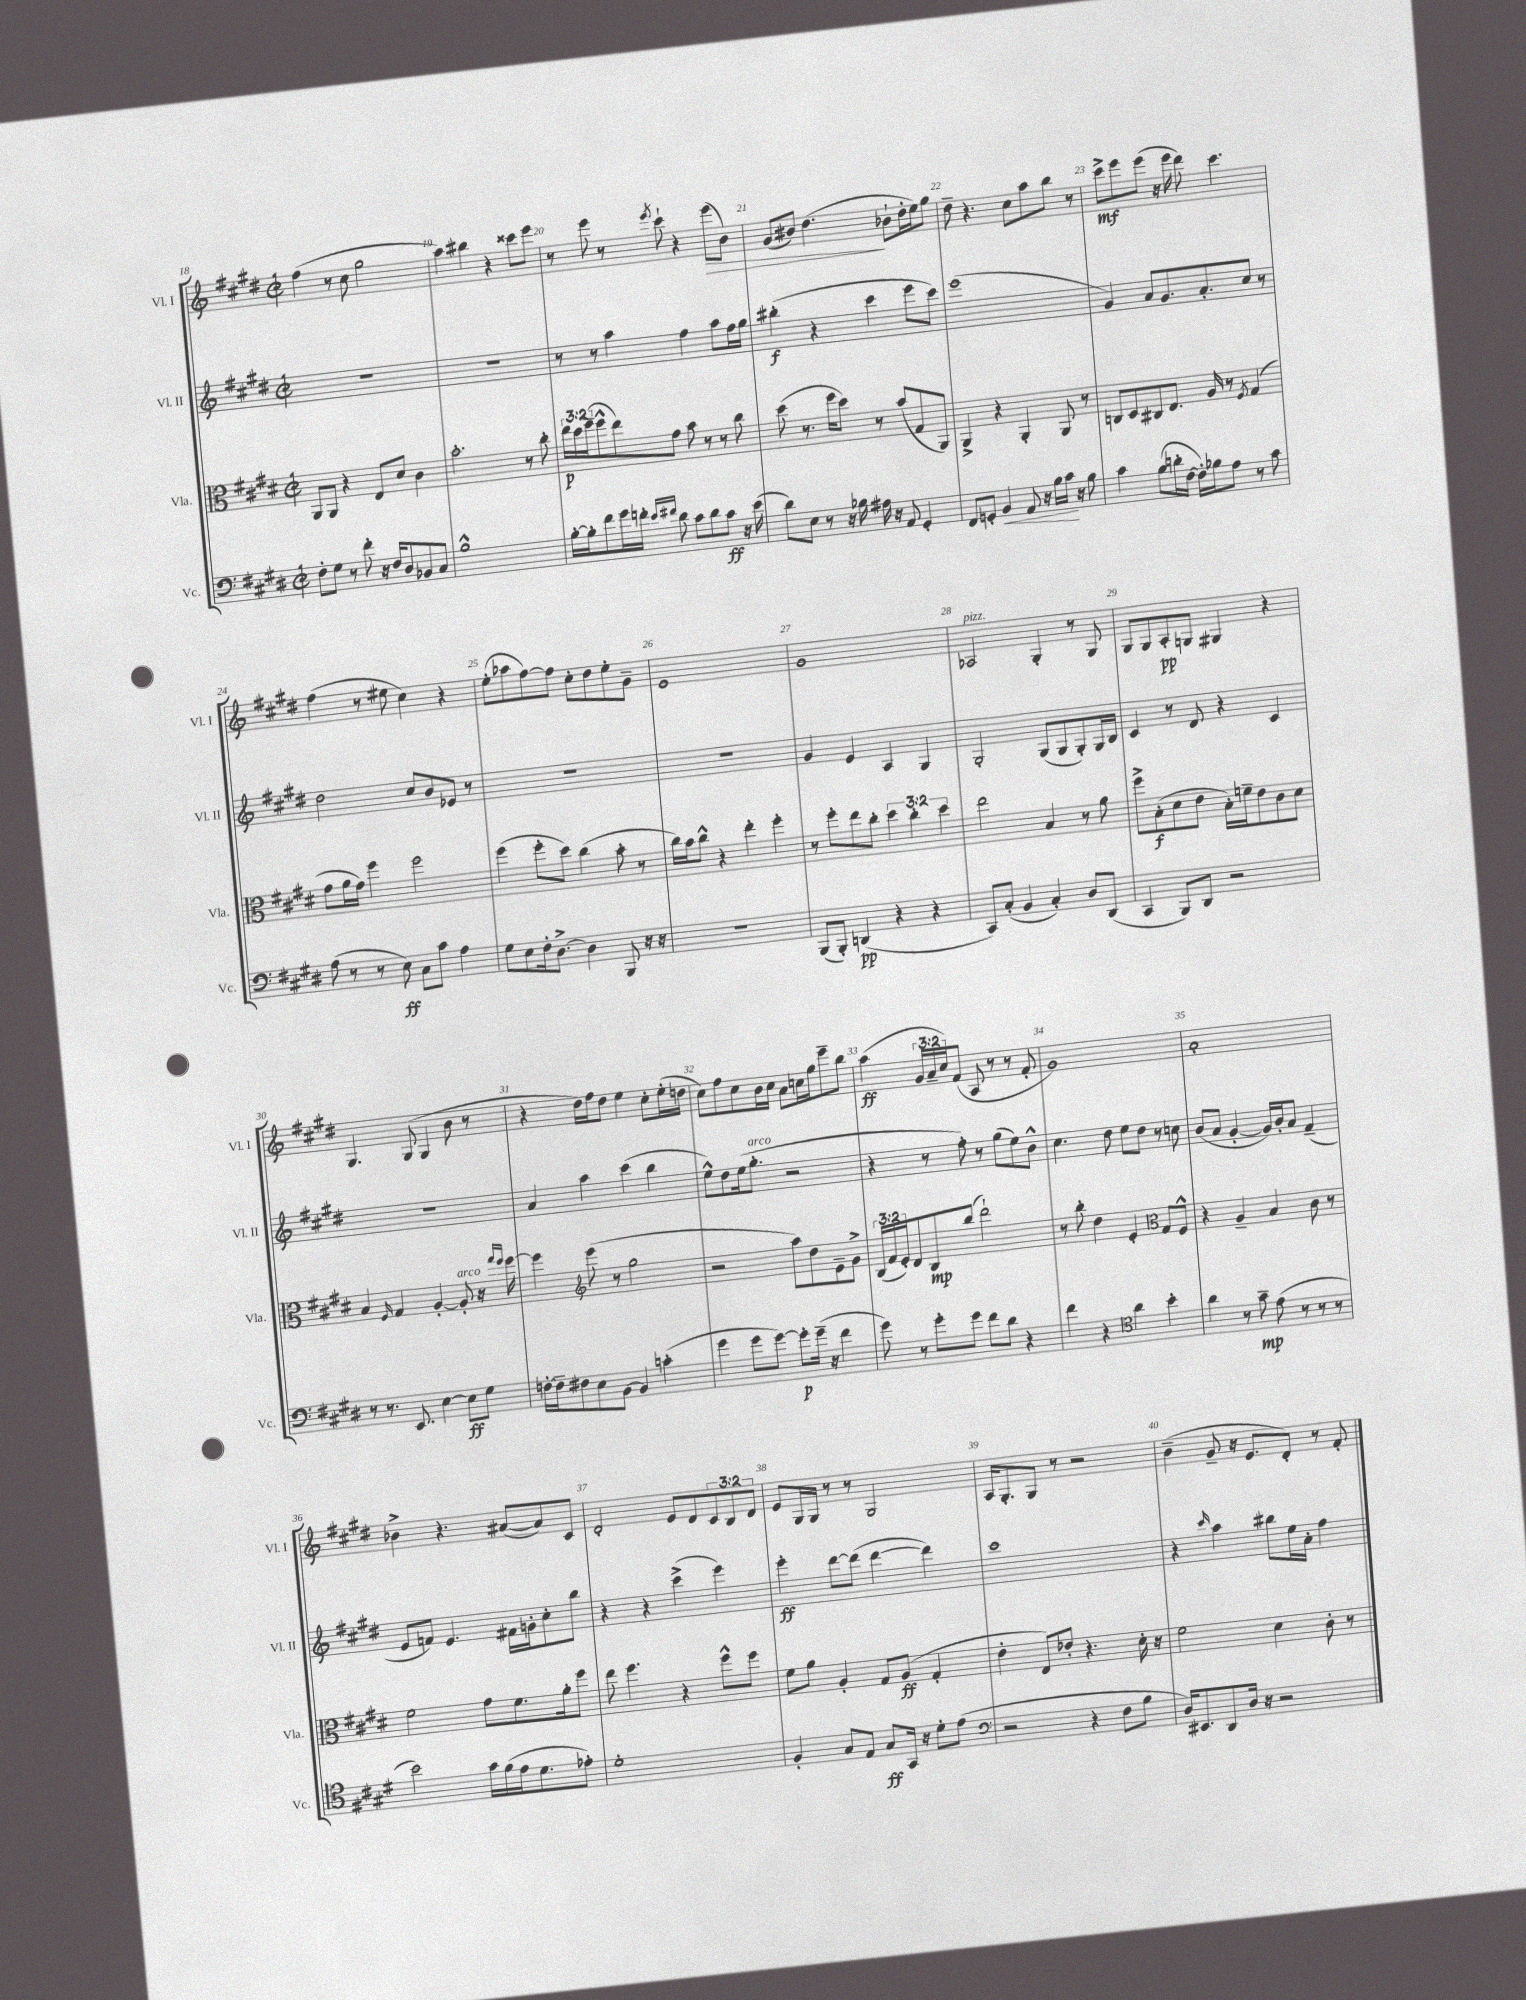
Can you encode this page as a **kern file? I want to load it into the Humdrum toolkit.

**kern	**kern	**kern	**kern
*staff4	*staff3	*staff2	*staff1
*clefF4	*clefC3	*clefG2	*clefG2
*k[f#c#g#d#]	*k[f#c#g#d#]	*k[f#c#g#d#]	*k[f#c#g#d#]
*M2/2	*M2/2	*M2/2	*M2/2
*met(c|)	*met(c|)	*met(c|)	*met(c|)
8F#'	8AA	1r	(4ff#
8G#	8AA	.	.
8r	4r	.	8r
8f#'	.	.	8cc#
16r	8E	.	2gg#
16F#	.	.	.
8D#	8d#	.	.
8BB-	4c#	.	.
8C#	.	.	.
=	=	=	=
1B^^	2.b'	1r	4aa)
.	.	.	4bb#
.	.	.	4r
.	8r	.	8ccc##
.	8cc#'	.	8eee
=	=	=	=
[16B'	24ee	8r	8r
.	24dd#	.	.
16B']	.	.	.
.	(24ff#~	.	.
8f#	8ff#^^	8r	8eee
16g#	8ee)	4aa	8r
16f'	.	.	.
16qqe	.	.	.
16qqf#	.	.	8qeee
8d#	8g#	.	8ccc#`
8c#	8b	4ff#	4r
8d#	8r	.	.
8c#	8r	8aa	(8eee
16r	8cc#	16ff#	8b)
(16e	.	16gg#	.
=	=	=	=
8d#)	(8dd#	(4bb#'	(8g#
8E	8.r	.	8b#)
8r	.	4r	(4.dd#
.	16ff#	.	.
16r	8dd#)	.	.
16B-	.	.	.
16A#	8r	4ccc#	.
16r	.	.	.
8AA	(8b	.	8b-`
4GG#'	8G#	8eee	16dd#'
.	.	.	16ee)
.	8AA)	8ccc#)	8gg#
=	=	=	=
8FF#	4AA^	(1eee	8dd#~
8GG'	.	.	4.r
4BB	4r	.	.
8AA	4AA'	.	8cc#
16r	.	.	8aa
16B	.	.	.
16c#	8AA	.	8bb
16r	.	.	.
8B	8r	.	8r
=	=	=	=
4c#	8C	4g#)	8ccc#^
.	8D#	.	8eee
(8B	8C#	8a	(8eee
16d'	8.E	8.g#	16r
[16F#	.	.	16eee
16F#'])	.	.	8ddd#)
16B-	16A	8.a'	.
8A	8r	.	4.ccc#
.	8qF#	.	.
8r	(4G#	8cc#	.
8c#	.	8r	.
=	=	=	=
(8A	8g#	2dd#	(4ff#
8r	16a	.	.
.	16g#)	.	.
8r	4ff#	.	8r
8E)	.	.	8ee#
8C#	2ff#	8cc#	4cc#)
8c#	.	8b	.
4A	.	8e-	4r
.	.	8r	.
=	=	=	=
8G#	(4ff#	1r	(8ee'
8E	.	.	8aa-
16F#'	8ff#'	.	[8ff#)
[8.D#^	.	.	.
.	8dd#)	.	8ff#]
4D#]	(4cc#	.	8cc#'
.	.	.	8dd#
8BBB	8b'	.	8ee'
16r	8r	.	8g#~
16r	.	.	.
=	=	=	=
1r	16cc#)	1r	1e
.	16b	.	.
.	8cc#^^	.	.
.	4r	.	.
.	4ee'	.	.
.	4ff#'	.	.
=	=	=	=
(8BBB	8r	4g#	1g#
8BBB')	8ff#'	.	.
(4DD	8ee	4e	.
.	8cc#'	.	.
4r	6dd#	4A	.
.	6cc#'	.	.
4r	.	4G#	.
.	6dd#	.	.
=	=	=	=
8CC#)	2ee	2G#'	2A-
(8C#'	.	.	.
4BB	.	.	.
4C#')	4B	(8G#	4G#'
.	.	8G#	.
8D#	8r	8G#')	8r
(8DD#	8a	16G#	8G#
.	.	16B	.
=	=	=	=
4CC#	8ff#^	4c#	8G#
.	(8B'	.	8G#
8BBB)	8d#	8r	8A'
8DD#	8e	8d#	8G
2r	16B')	4r	4G#
.	16f~	.	.
.	8e	.	.
.	8c#	4c#	4r
.	8d#	.	.
=	=	=	=
8r	4B	1r	4.G#
8.r	.	.	.
.	16qqF#	.	.
.	4G#	.	.
8.EE	.	.	.
.	.	.	(8G#
[4E	[4A'	.	4G#
8E]	8A']	.	8b
8G#	16r	.	8r
.	16qqgg#	.	.
.	16qqff#	.	.
.	[16ff#	.	.
=	=	=	=
[16F'	4ff#]	4a	4r
16F~]	.	.	.
8F#	.	.	.
*	*clefG2	*	*
8E	(8eee	4aa	16dd#)
.	.	.	16ff#
[8BB	8r	.	8dd#
4BB]	2gg#	(4ccc#	4ee
(4c'	.	4bb	8cc#'
.	.	.	(16ee'
.	.	.	16dd
=	=	=	=
4g#	2r	8ee^^)	8cc#)
.	.	8dd#	8ff#
8g#	.	(16ee	8cc#
.	.	8.gg#'	.
[8g#)	.	.	16b
.	.	.	16cc#
8g#']	8aa)	2r	8a
(16g#~	8dd#	.	16cc
16r	.	.	16gg#
4f#	8e~	.	8eee~
.	8g#^	.	8bb
=	=	=	=
8g#)	(24B	4r	(4aa
.	24f#	.	.
.	24e')	.	.
8r	8d#	.	.
8g#'	8B	8r	24g#
.	.	.	24a~
.	.	.	24cc#)
8g#	(8bb	8ff#')	(8f#
8f#	2ddd#`)	8r	8A
8d#	.	(8gg#	8r
4r	.	8ee)	8r
.	.	8b^^	8f#'
=	=	=	=
4f#	8r	4.cc#	1g#)
.	8bb'	.	.
4r	4dd#	.	.
.	.	8dd#	.
*clefC4	*	*	*
4a	4e'	8ee	.
.	.	8dd#	.
*	*clefC3	*	*
4b'	8G#	8r	.
.	8F#^^	8cc	.
=	=	=	=
4a	4r	(8b	1a'
.	.	8a	.
8r	4A~	[4g#'	.
8g#~	.	.	.
(8e	4B	16g#])	.
.	.	16b'	.
8r	.	8a	.
8r	8c#	(4f#~	.
8r	8r	.	.
=	=	=	=
2b)	2f#	8e	4b-^
.	.	8f)	.
.	.	4.e	4.r
16g#	8g#	.	.
(16f#	.	.	.
16e	8.f#	16f#	([8a#
8.d#	.	16g'	.
.	.	8cc#'	8a#])
.	16a'	.	.
8e-')	8ff#	8bb	8c#
=	=	=	=
1d#'	8ee	4r	2d#'
.	4.ff#	.	.
.	.	4r	.
.	4r	(4ccc#^	8e
.	.	.	8d#
.	8ff#^^	4eee)	12c#
.	.	.	12B
.	8ff#	.	.
.	.	.	12d#
=	=	=	=
4F#'	8f#	4eee'	8e
.	8a	.	16G#
.	.	.	16G#
8G#	4A'	[8ddd#	8r
8E	.	(8ddd#]	8r
8G#	8G#	[4ddd#	2G#
16GG#	(8A	.	.
16r	.	.	.
8d#'	4G#'	4ddd#])	.
(8e	.	.	.
=	=	=	=
*clefF4	*	*	*
2r	4e'	1ccc#	16A
.	.	.	8.G#'
.	8E)	.	8G#
.	8e-'	.	8r
4r	4.r	.	2r
8F#	.	.	.
8B	16d#'	.	.
.	16r	.	.
=	=	=	=
16D#)	2f#	4r	(4b~
8.EE#	.	.	.
.	.	16qqccc#	.
8DD#	.	4aa	8g#~
16D#	.	.	16r
16r	.	.	8.e
2r	4d#	8bb#	.
.	.	16ee	8d#')
.	.	16a'	.
.	8c#'	4ff#	8r
.	8r	.	8f#'
==	==	==	==
*-	*-	*-	*-
